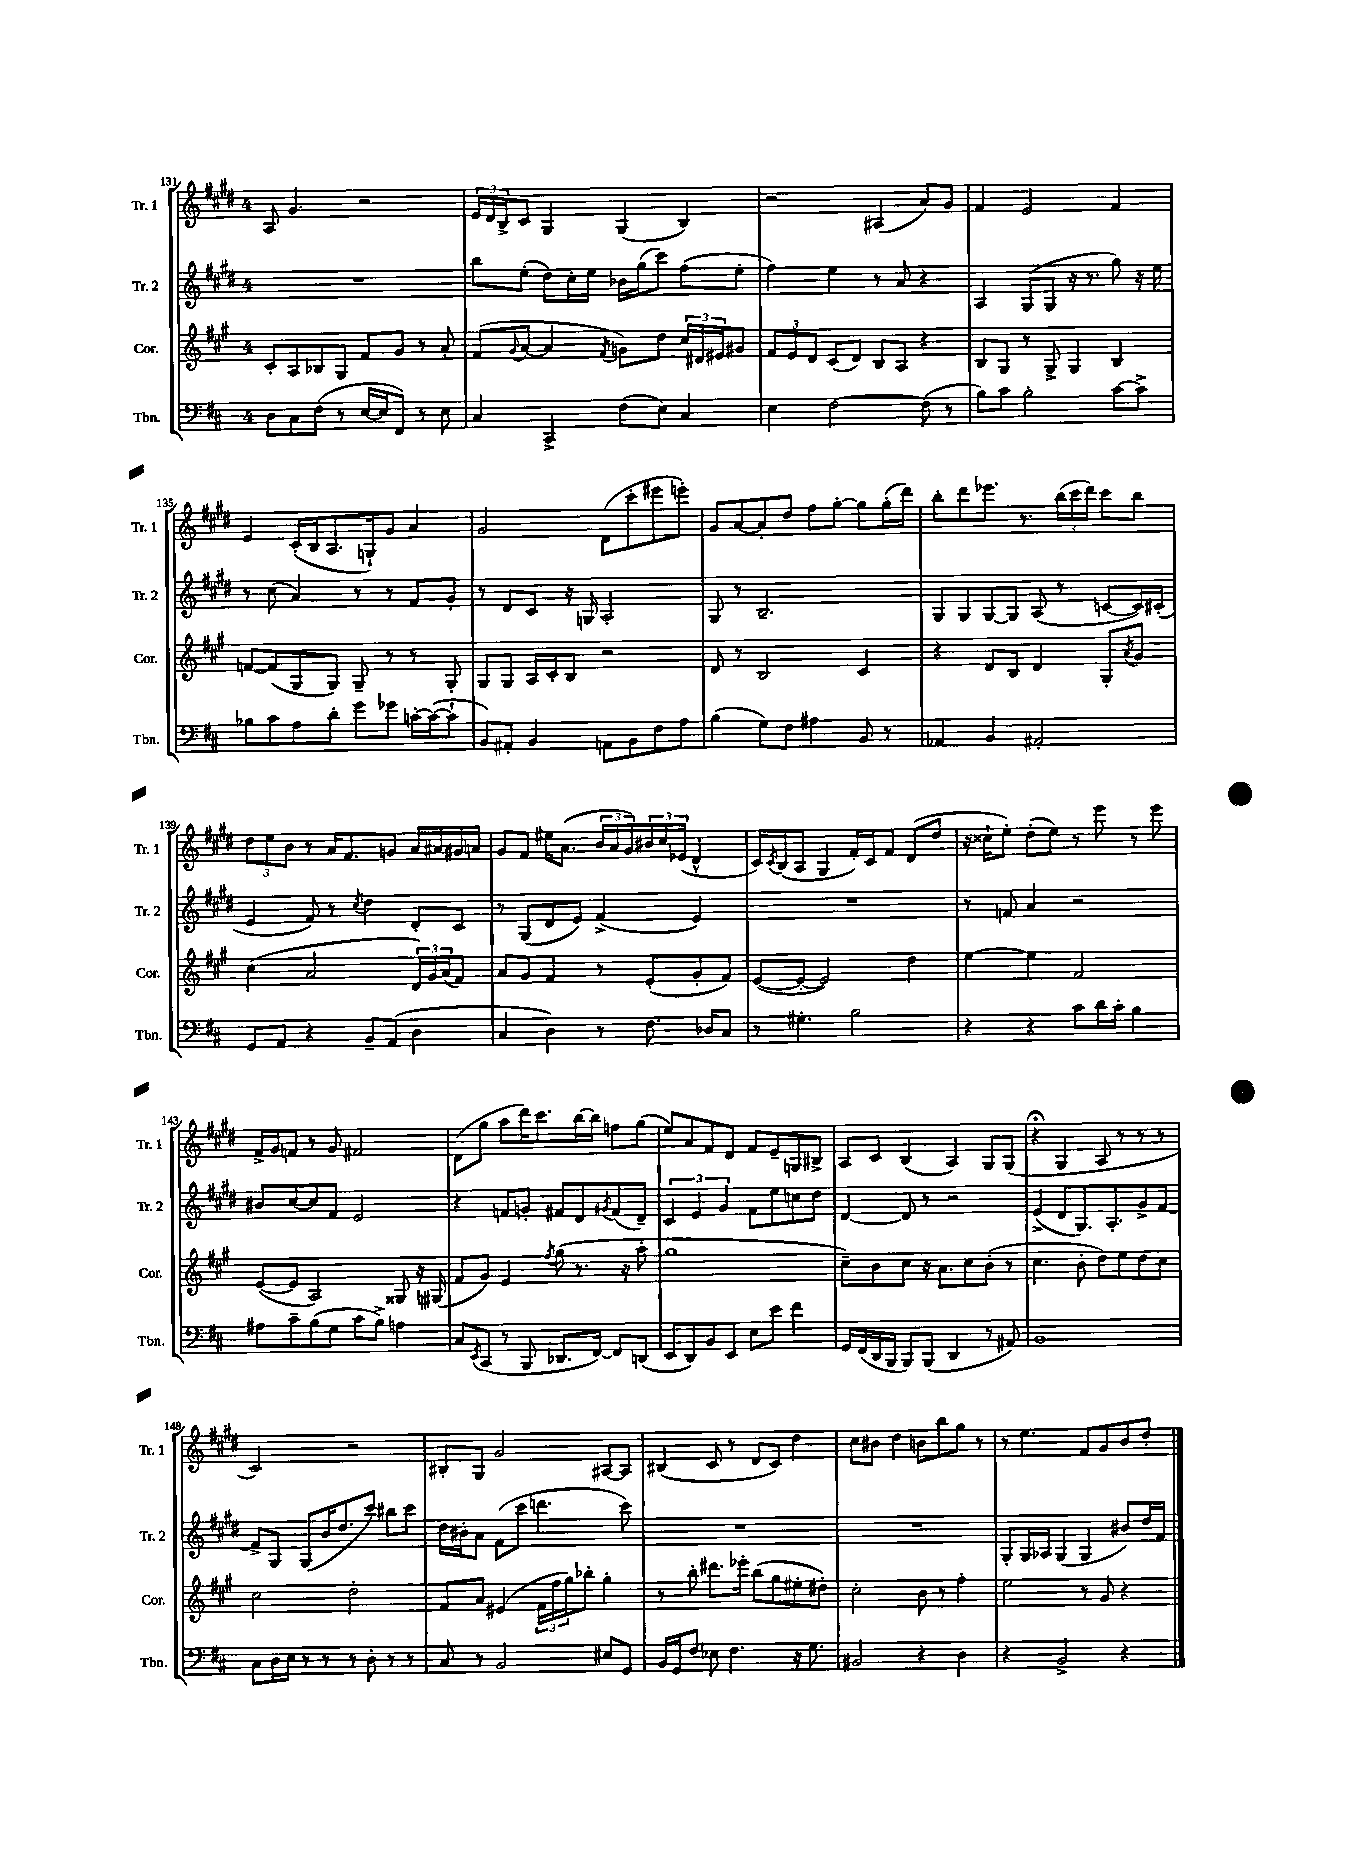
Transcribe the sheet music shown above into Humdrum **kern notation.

**kern	**kern	**kern	**kern
*staff4	*staff3	*staff2	*staff1
*clefF4	*clefG2	*clefG2	*clefG2
*k[f#c#]	*k[f#c#g#]	*k[f#c#g#d#]	*k[f#c#g#d#]
*M4/4	*M4/4	*M4/4	*M4/4
8D\L	8c#'/L	1r	8A/
8C#\	8A/	.	4.g#/
(8F#\J	8B-/	.	.
8r	8G#/J	.	.
[16E/LL	8f#/L	.	2r
16E/]J	.	.	.
8FF#/J)	8g#/J	.	.
8r	8r	.	.
8E\	8a'/	.	.
=	=	=	=
4C#/	(8f#/L	8bb\L	24e/LL
.	.	.	24d#/
.	.	.	24B^/J
.	8qqg#/	.	.
.	[8a/J	(8ee'\J	8c#/J
4CC#^/	4a/]	8dd#\L)	4G#/
.	.	16cc#'\L	.
.	.	16ee\JJ	.
.	8qf#/	.	.
(8F#\L	8g\L)	16b-\LL	(4G#/
.	.	(16gg#\J	.
8E\J)	8dd\J	8ccc#\J)	.
4C#/	24cc#/LL	(8ff#\L	4B/)
.	24d#/	.	.
.	24e#/J	.	.
.	8g#/J	8ee'\J	.
=	=	=	=
4E\	12f#/L	4ff#\)	2r
.	12e/	.	.
.	12d/J	.	.
[2F#\	(8c#/L	4ee\	.
.	8d/J)	.	.
.	8B/L	8r	(4A#/
.	8A/J	8a/	.
(8F#\]	4r	4r	8a/L)
8r	.	.	8g#/J
=	=	=	=
8B\L)	8B/L	4A/	4f#/
8c#\J	8G#/J	.	.
2B'\	8r	(8G#/L	2e/
.	8G#^/	8G#/J	.
.	4G#/	16r	.
.	.	8.r	.
[8c#\L	4B/	8gg#\)	4f#/
8c#^\]J	.	16r	.
.	.	16ee\	.
=	=	=	=
8B-\L	[8f/L	8r	4e/
8c#\	(8f/]	(8cc#\	.
8A\	8G#/	4a/)	(16c#'/LL
.	.	.	16B/J
8d'\J	8G#/J)	.	8.A/
8g\L	8G#~/	8r	.
.	.	.	16G`/k)
8g-\J	8r	8r	8g#/J
[16c'\LL	8r	8f#/L	4a/
(16c\_J	.	.	.
8c`\]J	8G#'/	8g#'/J	.
=	=	=	=
8BB/L)	8G#/L	8r	2g#/
8AA#'/J	8G#/J	8d#/L	.
4BB/	16A/LL	8c#/J	.
.	16c#'/J	.	.
.	8B/J	16r	.
.	.	16G/	.
8AA\L	2r	2A'/	(8d#\L
8BB\	.	.	8ccc#'\
8F#\	.	.	8eee#\
8A\J	.	.	8eee'\J)
=	=	=	=
(4B\	8d/	8G#/	8g#/L
.	8r	8r	[8a/
8G\L)	2B/	2.B~/	8a'/]
8F#\J	.	.	8dd#/J
4A#\	.	.	8ff#\L
.	.	.	[8gg#'\J
8BB/	4c#/	.	8gg#\]L
8r	.	.	(16gg#'\L
.	.	.	16ddd#\JJ)
=	=	=	=
4AA-/	4r	8G#/L	8bb'\L
.	.	8G#/	8ddd#\
4BB/	8d/L	[8G#/	8.eee-\J
.	8B/J	8G#/]J	.
.	.	.	8.r
2AA#'/	4d/	(8A/	.
.	.	8r	(24bb\LL
.	.	.	24ccc#\
.	.	.	24ddd#\JJ)
.	8G#'/L	[8c/L	8ccc#\L
.	8qa/	.	.
.	8g#/J	16c/]L)	8bb\J
.	.	(16c#'/JJ	.
=	=	=	=
8GG/L	(4cc#\	4e/	12dd#\L
.	.	.	12ee\
8AA/J	.	.	.
.	.	.	12b\J
4r	2a/	8f#/)	8r
.	.	8r	16a/LK
.	.	.	8.f#/
.	.	8qcc#/	.
8BB~/L	.	4dd#\	.
(8AA/J	.	.	8g/J
4D\	24d/LL)	8d#'/L	16a/LL
.	24g#/	.	.
.	.	.	16a#/
.	(24a/J	.	.
.	8f#/J)	8c#/J	16g#/
.	.	.	16a/JJ
=	=	=	=
4C#/	8a/L	8r	8g#/L
.	8g#/J	(8G#/L	8f#/J
4D\)	4f#/	8d#/	16ee#\LK
.	.	.	(8.a\J
.	.	8e/J)	.
8r	8r	(4f#^/	24b/LL
.	.	.	24a/
.	.	.	24g#/)
8.F#\	(8e'/L	.	24b#/
.	.	.	24cc#/
.	.	.	(24e-/JJ
.	8g#'/	4e/)	4d#^^/
16D-/LK	.	.	.
8C#/J	8f#/J)	.	.
=	=	=	=
8r	([8e/L	1r	16c#/LL)
.	.	.	8qc#/
.	.	.	(16B/J
4.G#'\	8e'/_J	.	8A/J
.	2e/])	.	4G#/
2B\	.	.	16f#'/LL)
.	.	.	16c#/J
.	.	.	8f#/J
.	4dd\	.	(8d#/L
.	.	.	8dd#/J
=	=	=	=
4r	[4ee\	8r	16r
.	.	.	16cc##`\LK
.	.	8f/	8ee'\J)
4r	4ee\]	4a/	(8dd#'\L
.	.	.	8ee\J)
8c#\L	2f#/	2r	8r
16d\L	.	.	8eee\
16c#'\JJ	.	.	.
4B\	.	.	8r
.	.	.	8eee\
=	=	=	=
8A#\L	([8e/L	8b#/L	16f#^/LL
.	.	.	16g#/J
8c#~\	8e/]J	[8cc#/	8f/J
(8B\	2A/)	8cc#/]	8r
8G\J	.	8f#/J	8g#/
8c#\L	.	2e/	2f#/
8B^\J)	.	.	.
4A\	8G##/	.	.
.	16r	.	.
.	(16G#/	.	.
=	=	=	=
8C#/L	8f#/L	4r	(8d#\L
8qEE/	.	.	.
(8CC#/J	8g#/J)	.	8gg#\J
8r	4e/	8f/L	8aa\L
8BBB/	.	8g'/J	16ddd#\K)
.	.	.	8.ccc#\
.	8qff#/	.	.
8.DD-/L	(8gg#\	8f#/L	.
.	8.r	8d#/	[16bb\L
[16FF#/Jk)	.	.	16bb\]JJ
.	.	8qg#/	.
8FF#/]L	.	(8f#/	8ff\L
.	16r	.	.
(8DD/J	8aa'\	8d#~/J)	(8gg#\J
=	=	=	=
8EE/L	1gg#	6c#/	8ee/L)
8DD/)	.	.	8a/
.	.	6e/	.
8BB/	.	.	8f#/
.	.	6g#/	.
8EE/J	.	.	8d#/J
8E\L	.	8f#\L	8f#/L
8e\J	.	8ee\	8e~/
4f#\	.	8cc\	8G/
.	.	8dd#\J	8B#^/J
=	=	=	=
16GG/LL	8cc#~\L)	[4d#/	8A/L
(16FF#/	.	.	.
16DD/	8b\	.	8c#/J
16BBB/JJ	.	.	.
8BBB/L)	8cc#\J	8d#/]	(4B/
(8BBB/J	16r	8r	.
.	8.a\L	.	.
4DD/	.	2r	4A/)
.	8cc#\	.	.
8r	(8b'\J	.	8G#/L
8AA#/)	8r	.	(8G#/J
=	=	=	=
1BB	4.cc#\	(4e^/	4r;
.	.	8d#/L	4G#/
.	8b'\	8.G#/)	.
.	8dd\L)	.	8A/
.	.	8.A'/	.
.	8ee\	.	8r
.	8dd\	8g#^/	8r
.	8cc#\J	[8f#/J	8r
=	=	=	=
8C#\L	2cc#\	8f#^/]L	2c#/)
16D\L	.	8G#/J	.
16E\JJ	.	.	.
8r	.	(8G#/L	.
8r	.	16b/K	.
.	.	8.dd#/	.
8r	2dd'\	.	2r
8D'\	.	8ccc#/J)	.
8r	.	8bb#\L	.
8r	.	8ccc#\J	.
=	=	=	=
8C#/	8f#/L	16dd#\LL	8B#'/L
.	.	16b#'\J	.
8r	8a/J	8a\J	8G#/J
2BB/	(4e#/	(8f#\L	2g#/
.	.	8ccc#\J	.
.	24f#\LL	4.ddd\	.
.	24ff#\	.	.
.	24gg#\J)	.	.
.	8bb-'\J	.	.
8E#/L	4gg#'\	.	[8A#/L
8GG/J	.	8ccc#\)	8A#/]J
=	=	=	=
16BB/LL	8r	1r	(4B#/
16GG/J	.	.	.
8F#/J	8bb'\	.	.
8E-\	8.ddd#\L	.	8c#/
4.F#\	.	.	8r
.	16eee-'\Jk	.	.
.	(8bb\L	.	8d#/L
.	8gg#\	.	8c#/J)
16r	8ee#'\	.	4dd#\
8.G\	.	.	.
.	8dd#'\J)	.	.
=	=	=	=
2BB#/	2cc#'\	1r	8cc#\L
.	.	.	8b#\J
.	.	.	4dd#\
4r	8b\	.	8b\L
.	8r	.	8bb\
4D\	4ff#'\	.	8gg#\J
.	.	.	8r
=	=	=	=
4r	2ee\	8G#'/L	8r
.	.	16G#/L	4.ee\
.	.	16A-/JJ	.
2BB^/	.	(4G#/	.
.	8r	4G#/	8f#/L
.	8g#/	.	8g#/
4r	4r	8b#/L)	8b/
.	.	16dd#/L	8dd#'/J
.	.	16f#/JJ	.
==	==	==	==
*-	*-	*-	*-
